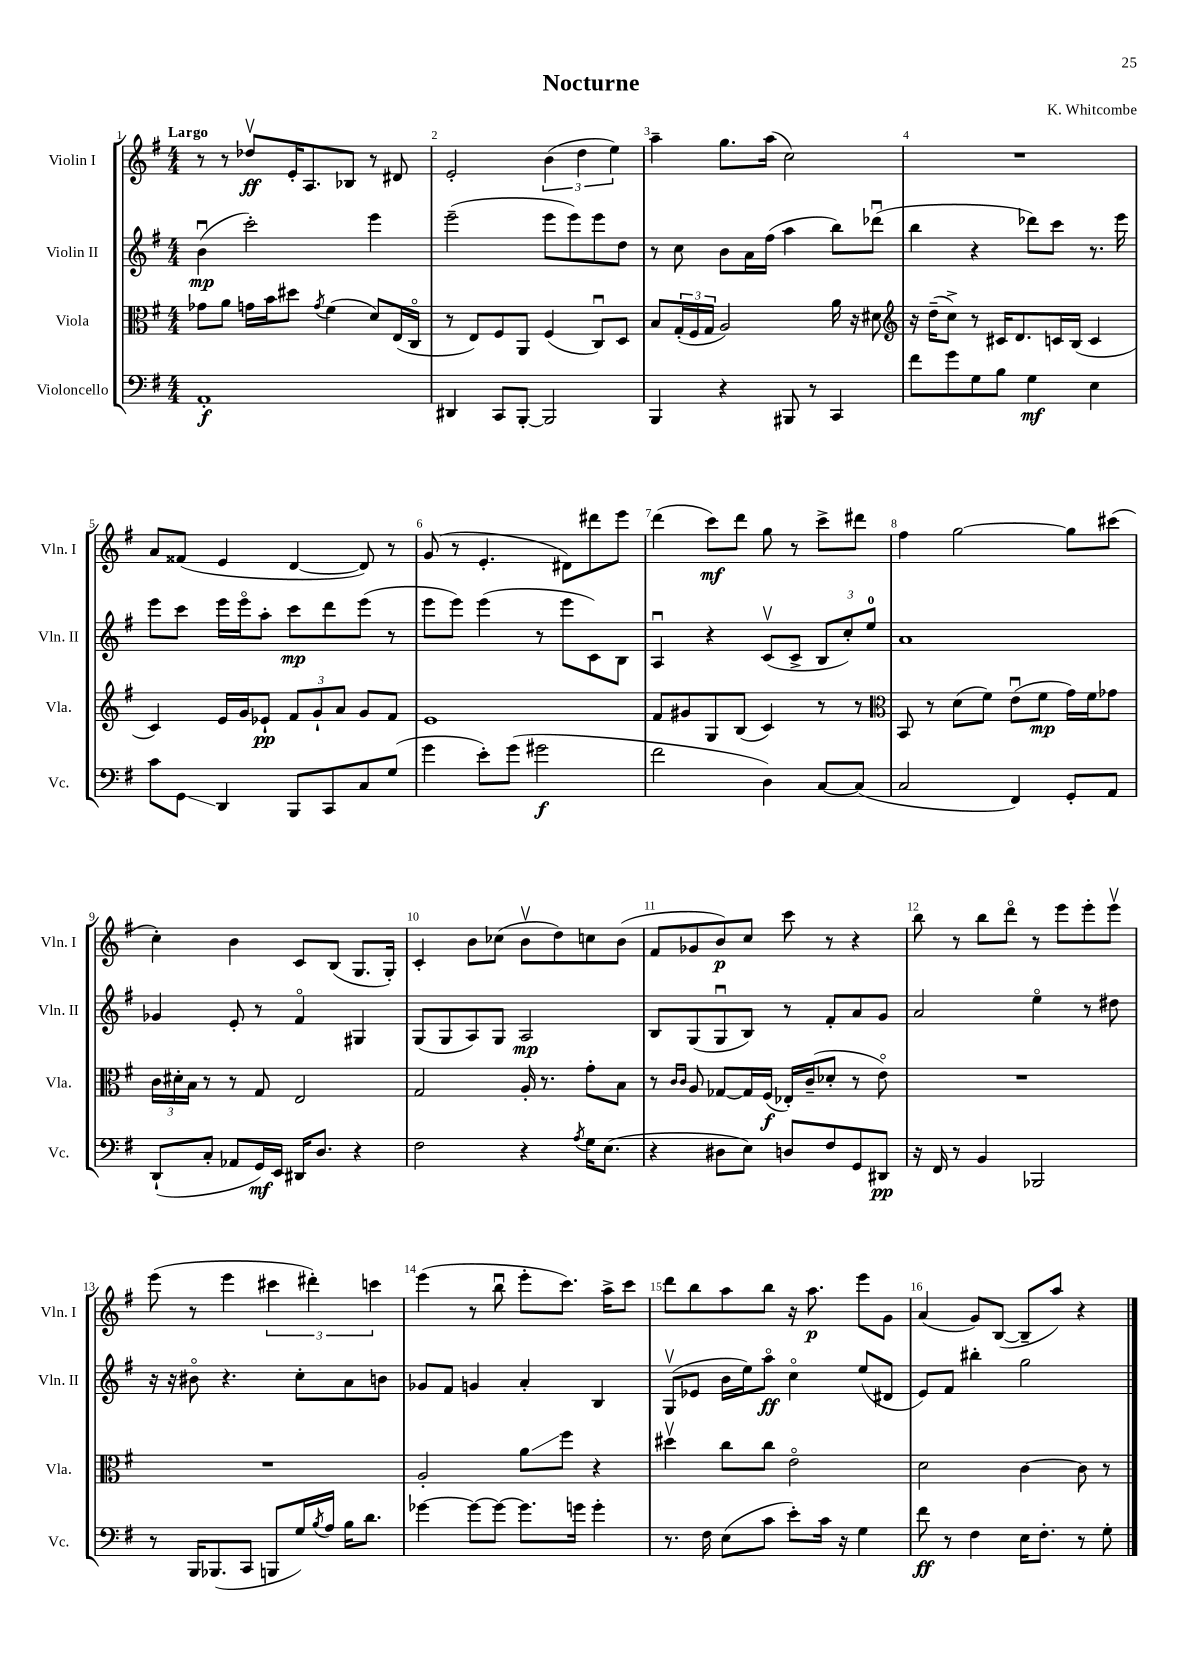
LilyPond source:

\header { title = "Nocturne" composer = "K. Whitcombe" }
<<
\new StaffGroup <<
\new Staff = "s0" \with { instrumentName = "Violin I" shortInstrumentName = "Vln. I" } {
    \clef treble \key g \major \numericTimeSignature \time 4/4 \tempo "Largo"
    r8 r8 des''8\upbow\ff e'16-. a8. bes8 r8 dis'8 |
    e'2-. \tuplet 3/2 { b'4( d''4 e''4) } |
    a''4-- g''8. a''16( c''2) |
    R1 |
    a'8 fisis'8( e'4 d'4~ d'8) r8 |
    g'8( r8 e'4.-. dis'8) dis'''8 e'''8 |
    d'''4( c'''8\mf) d'''8 g''8 r8 c'''8-> dis'''8 |
    fis''4 g''2~ g''8 cis'''8( |
    c''4-.) b'4 c'8 b8( g8. g16-.) |
    c'4-. b'8 ces''8( b'8\upbow d''8) c''8 b'8( |
    fis'8 ges'8 b'8\p) c''8 c'''8 r8 r4 |
    b''8 r8 b''8 d'''8\flageolet r8 e'''8 e'''8-. e'''8\upbow |
    e'''8( r8 e'''4 \tuplet 3/2 { cis'''4 dis'''4-.) c'''4 } |
    e'''4( r8 b''8\downbow e'''8-. c'''8.) a''16-> c'''8 |
    d'''8 b''8 a''8 b''8 r16 a''8.\p e'''8 g'8 |
    a'4( g'8) b8~( b8-- a''8) r4 \bar "|." |
}
\new Staff = "s1" \with { instrumentName = "Violin II" shortInstrumentName = "Vln. II" } {
    \clef treble \key g \major \numericTimeSignature \time 4/4
    b'4\downbow\mp( c'''2-.) e'''4 |
    e'''2--( e'''8 e'''8) e'''8 d''8 |
    r8 c''8 b'8 a'16 fis''16( a''4 b''8) des'''8\downbow( |
    b''4 r4 des'''8) c'''8 r8. e'''16 |
    e'''8 c'''8 e'''16 e'''16\flageolet a''8-. c'''8\mp d'''8 e'''8( r8 |
    e'''8 e'''8) e'''4( r8 e'''8 c'8) b8 |
    a4\downbow r4 c'8\upbow( c'8-> \tuplet 3/2 { b8 c''8-.) e''8-0 } |
    a'1 |
    ges'4 e'8-. r8 fis'4\flageolet gis4 |
    g8( g8 a8) g8 a2\mp |
    b8 g8( g8\downbow b8) r8 fis'8-. a'8 g'8 |
    a'2 e''4\flageolet r8 dis''8 |
    r16 r16 bis'8\flageolet r4. c''8-. a'8 b'8 |
    ges'8 fis'8 g'4 a'4-. b4 |
    g8\upbow( ees'8 b'16 e''16) a''8\flageolet\ff c''4\flageolet e''8( dis'8 |
    e'8) fis'8 bis''4-. g''2 \bar "|." |
}
\new Staff = "s2" \with { instrumentName = "Viola" shortInstrumentName = "Vla." } {
    \clef alto \key g \major \numericTimeSignature \time 4/4
    ges'8 a'8 g'16 b'16 dis''8 \acciaccatura { g'8 } fis'4( d'8) e16( c16\flageolet |
    r8 e8) fis8 a,8 fis4( c8\downbow) d8 |
    b8 \tuplet 3/2 { g16-.( fis16 g16 } a2) a'16 r16 dis'8 |
    \clef treble r16 d''16--( c''8->) r8 cis'16 d'8. c'16 b16( c'4 |
    c'4) e'16 g'16 ees'8-!\pp \tuplet 3/2 { fis'8 g'8-! a'8 } g'8 fis'8 |
    e'1 |
    fis'8 gis'8 g8 b8( c'4) r8 r8 |
    \clef alto b,8 r8 d'8( fis'8) e'8\downbow( fis'8\mp g'16) fis'16 ges'8 |
    \tuplet 3/2 { c'16 dis'16-. b16 } r8 r8 g8 e2 |
    g2 a16-. r8. g'8-. b8 |
    r8 \grace { c'16 c'16 } a8 ges8~ ges16 fis16\f( ees16-.) c'16--( des'8-. r8 e'8\flageolet) |
    R1 |
    R1 |
    a2-. a'8\glissando fis''8 r4 |
    dis''4\upbow c''8 c''8 e'2\flageolet |
    d'2 c'4~ c'8 r8 \bar "|." |
}
\new Staff = "s3" \with { instrumentName = "Violoncello" shortInstrumentName = "Vc." } {
    \clef bass \key g \major \numericTimeSignature \time 4/4
    a,1-.\f |
    dis,4 c,8 b,,8~-. b,,2 |
    b,,4 r4 bis,,8 r8 c,4 |
    fis'8 g'8 g8 b8 g4\mf e4 |
    c'8 g,8\glissando d,4 b,,8 c,8 c8 g8( |
    g'4 e'8-.) g'8( gis'2\f |
    fis'2 d4) c8~ c8( |
    c2 fis,4) g,8-. a,8 |
    d,8-!( c8-. aes,8 g,16\mf) e,16 dis,16 d8. r4 |
    fis2 r4 \acciaccatura { a8 } g16 e8.( |
    r4 dis8 e8) d8 fis8 g,8 dis,8\pp |
    r16 fis,16 r8 b,4 bes,,2 |
    r8 b,,16 bes,,8.( c,8 b,,8 g16) \acciaccatura { b8 } a16 b16 d'8. |
    ges'4~ ges'8~ ges'8~ ges'8. g'16 g'4-. |
    r8. fis16 e8( c'8 e'8-.) c'16 r16 g4 |
    fis'8\ff r8 fis4 e16 fis8.-. r8 g8-. \bar "|." |
}
>>
>>
\layout { \context { \Score \override BarNumber.break-visibility = ##(#f #t #t) barNumberVisibility = #all-bar-numbers-visible } }
